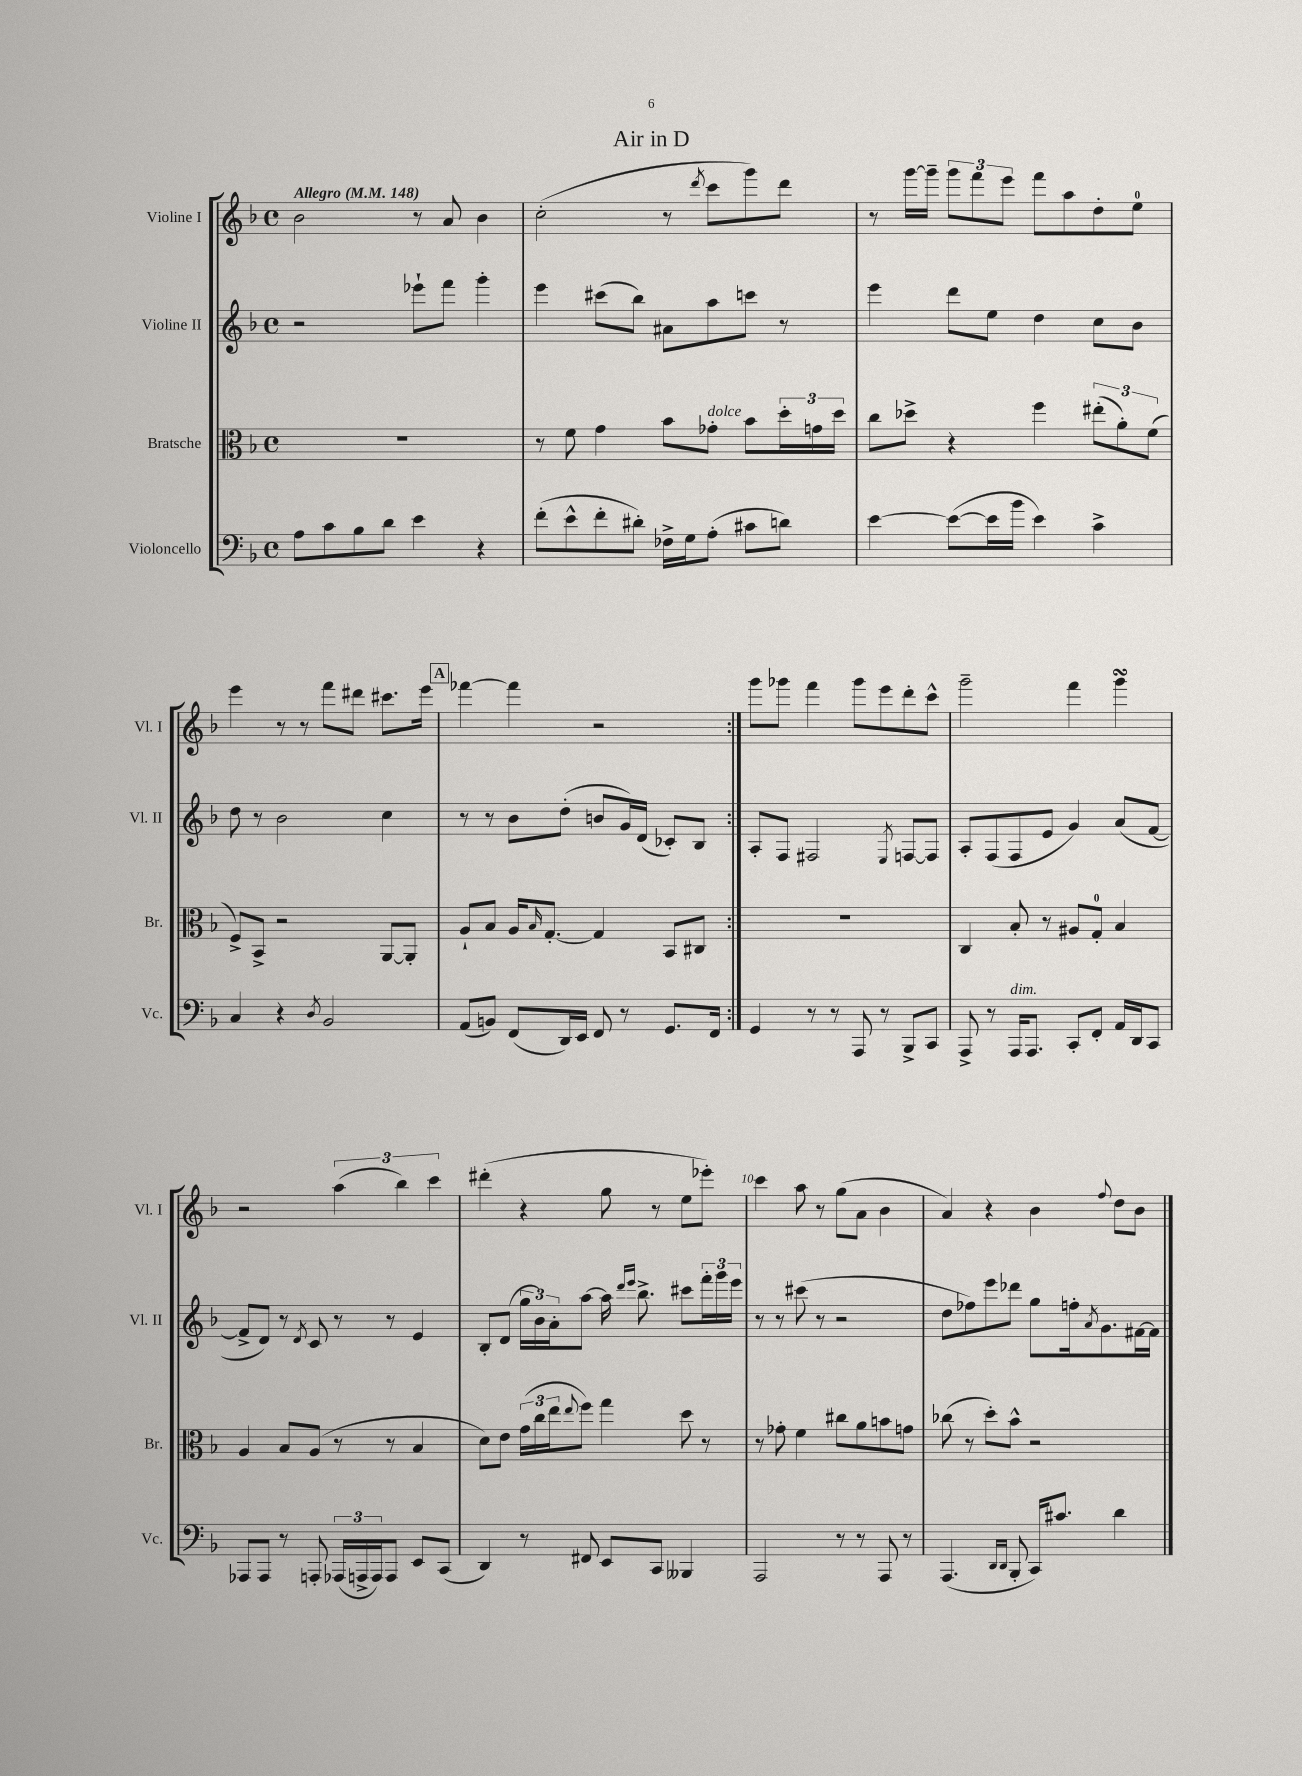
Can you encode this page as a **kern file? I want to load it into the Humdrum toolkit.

**kern	**kern	**kern	**kern
*part4	*part3	*part2	*part1
*staff4	*staff3	*staff2	*staff1
*I"Violoncello	*I"Bratsche	*I"Violine II	*I"Violine I
*I'Vc.	*I'Br.	*I'Vl. II	*I'Vl. I
*clefF4	*clefC3	*clefG2	*clefG2
*k[b-]	*k[b-]	*k[b-]	*k[b-]
*M4/4	*M4/4	*M4/4	*M4/4
*met(c)	*met(c)	*met(c)	*met(c)
*MM148	*MM148	*MM148	*MM148
=1	=1	=1	=1
!	!	!	!LO:TX:a:B:t=Allegro
8A\L	1r	2r	2b-\
8c\	.	.	.
8B-\	.	.	.
8d\J	.	.	.
4e\	.	8eee-X`\L	8r
.	.	8fff\J	8a/
4r	.	4ggg'\	4b-\
=2	=2	=2	=2
(8f'\L	8r	4eee\	(2cc'\
8e^^\	8f\	.	.
8f'\	4g\	(8ccc#X\L	.
8d#X'\J)	.	8bb-\J)	.
16F-X^\LL	8b-\L	8a#X\L	8r
16G\J	.	.	.
.	.	.	8qddd/
!	!LO:TX:a:i:t=dolce	!	!
(8A'\J	8g-X'\J	8aa\	8ccc\L
8c#X\L	8b-\L	8cccn\J	8ggg\)
8dn\J)	24dd'\L	8r	8ddd\J
.	24gn\	.	.
.	24dd\JJ	.	.
=3	=3	=3	=3
[4e\	8cc\L	4eee\	8r
.	8dd-X^\J	.	[16ggg\LL
.	.	.	16ggg~\JJ]
(8e\L_	4r	8ddd\L	12ggg\L
.	.	.	12fff\
16e\L]	.	8ee\J	.
.	.	.	12eee\J
16b-\JJ	.	.	.
4e\)	4ff\	4dd\	8fff\L
.	.	.	8aa\
4c^\	(12ee#X'\L	8cc\L	8dd'\
.	12a'\)	.	.
.	.	8b-\J	8ee\J
.	(12f\J	.	.
!!LO:LB:g=z
=4	=4	=4	=4
4C/	8F^/L)	8dd\	4eee\
.	8BB-^/J	8r	.
4r	2r	2b-\	8r
.	.	.	8r
8qD/	.	.	.
2BB-/	.	.	8fff\L
.	.	.	8ddd#X\J
.	[8AA/L	4cc\	8.ccc#X\L
.	8AA'/J]	.	.
.	.	.	16eee\Jk
!!LO:REH:place=s1:t=A
=5	=5	=5	=5
(8AA/L	8A`/L	8r	[4fff-X\
8BBn/J)	8B-/J	8r	.
(8FF/L	16A/KL	8b-\L	4fff-\]
.	16qqB-/	.	.
.	[8.G'/J	.	.
16DD/L)	.	(8dd'\J	.
16EE/JJ	.	.	.
8FF/	4G/]	8bn/L	2r
8r	.	16g/L)	.
.	.	(16d/JJ	.
8.GG/L	8BB-/L	8c-X'/L)	.
.	8C#X/J	8B-/J	.
16FF/Jk	.	.	.
=6:|!	=6:|!	=6:|!	=6:|!
4GG/	1r	8A'/L	8ggg\L
.	.	8F/J	8ggg-X\J
8r	.	2F#X/	4fff\
8r	.	.	.
8AAA/	.	.	8ggg-\L
8r	.	.	8eee\
.	.	8qE/	.
8BBB-^/L	.	[8Fn/L	8ddd'\
8CC/J	.	8F/J]	8ccc^^\J
=7	=7	=7	=7
8AAA^/	4C/	8A'/L	2ggg~\
8r	.	(8F/	.
!LO:TX:a:i:t=dim.	!	!	!
16AAA/KL	8B-'/	8F/	.
8.AAA/J	.	.	.
.	8r	8e/J	.
8CC'/L	8A#X/L	4g/)	4fff\
8FF'/J	8G'/J	.	.
16AA/LL	4B-/	(8a/L	4gggsSSS\
16DD/J	.	.	.
8CC/J	.	[8f/J	.
!!LO:LB:g=z
=8	=8	=8	=8
8AAA-X/L	4A/	8f^/L]	2r
8AAA-/J	.	8d/J)	.
8r	8B-/L	8r	.
.	.	8qd/	.
8AAAn'/	(8A/J	8c/	.
(24AAA-X/LL	8r	8r	(6aa\
24AAAn^/	.	.	.
24AAA/J)	.	.	.
8AAA/J	8r	8r	.
.	.	.	6bb-\)
8EE/L	4B-/	4e/	.
.	.	.	6ccc\
(8CC/J	.	.	.
=9	=9	=9	=9
4DD/)	8d\L)	8B-'/L	(4ddd#X'\
.	8e\J	(8d/J	.
8r	(24g\LL	24gg\LL	4r
.	24cc\	24b-\)	.
.	24ee\J	24a'\J	.
.	8qqee/	.	.
8FF#X/	8ff\J)	[8aa\J	.
8EE/L	4gg\	16aa\]	8gg\
.	.	16qqddd/LL	.
.	.	16qqeee/JJ	.
.	.	8.bb-^\	.
8CC/J	.	.	8r
4BBB--X/	8dd\	8ccc#X\L	8ee\L
.	8r	24fff'\L	8eee-X'\J)
.	.	24ggg\	.
.	.	24eee\JJ	.
=10	=10	=10	=10
2AAA/	8r	8r	4ccc\
.	8g-X'\	8r	.
.	4f\	(8ccc#X\	8aa\
.	.	8r	8r
8r	8cc#X\L	2r	(8gg\L
8r	8a\	.	8a\J
8AAA/	8bn\	.	4b-\
8r	8gn\J	.	.
=11	=11	=11	=11
(4.AAA/	(8cc-X\	8dd\L	4a/)
.	8r	8ff-X\)	.
.	8dd'\L)	8eee\	4r
16qqDD/LL	.	.	.
16qqDD/JJ	.	.	.
8BBB-'/	8b-^^\J	8ddd-X\J	.
16CC/KL)	2r	8gg\L	4b-\
8.c#X/J	.	.	.
.	.	16ffn'\k	.
.	.	8qa/	.
.	.	8.g\	.
.	.	.	8qqff/
4d\	.	.	8dd\L
.	.	[16f#X\L	8b-\J
.	.	16f#\JJ]	.
==	==	==	==
*-	*-	*-	*-
